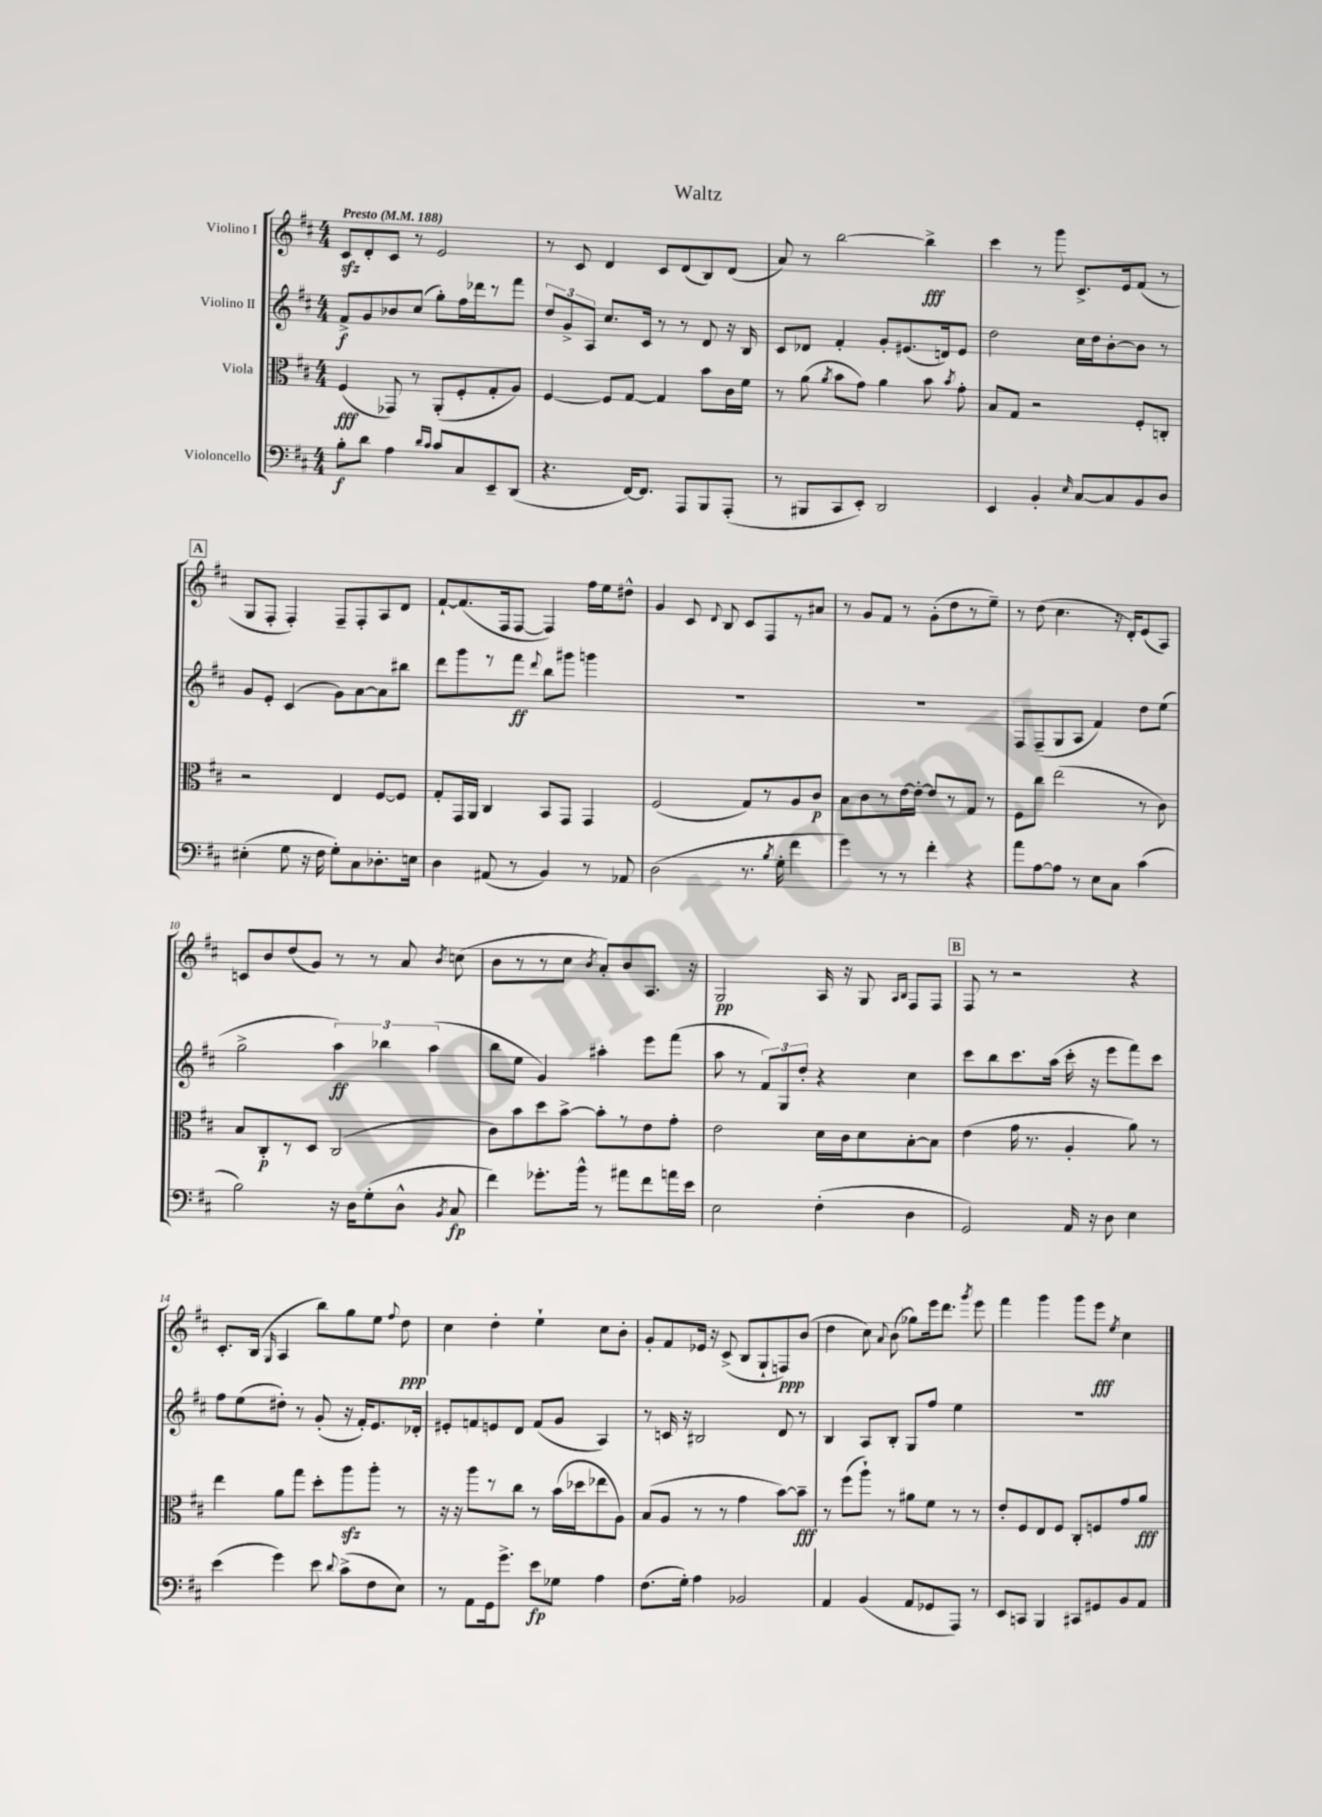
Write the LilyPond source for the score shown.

\header { title = "Waltz" }
<<
\new StaffGroup <<
\new Staff = "s0" \with { instrumentName = "Violino I" } {
    \clef treble \key d \major \numericTimeSignature \time 4/4 \tempo "Presto" 4 = 188
    \autoBeamOff cis'8[\sfz d'8-. cis'8] r8 e'2 |
    r8 cis'8 d'4 cis'8[ d'8( b8) d'8]( |
    a'8) r8 b''2~ b''4->\fff |
    cis'''4 r8 g'''8 cis'8.[-> e'16 fis'8]( r8 |
    \mark \markup { \box "A" } g8[ fis8]-. fis4-.) fis8[-- fis8-. a8 d'8] |
    fis'8[~-! fis'8.( fis16 fis8]~ fis4) fis''16[ e''16 dis''8]-^ |
    g'4 cis'8 \appoggiatura { d'8 } b8 cis'8[ fis8 r8 ais'8] |
    r8 g'8[ fis'8] r8 g'8[-.( d''8 r8 e''8]--) |
    r8 d''8( cis''4. r16 d'16[-.) e'8( a8]) |
    c'8[ b'8 d''8( g'8]) r8 r8 a'8 \acciaccatura { b'8 } c''8( |
    b'8[ r8 r8 cis''8] \acciaccatura { b'8 } a'8[-.) b'8 a8.] r16 |
    g2\pp a16 r16 g8 \grace { a16[ b16] } fis8[ fis8] |
    \mark \markup { \box "B" } fis8 r8 r2 r4 |
    cis'8.[-. b16]( \grace { g16 } a4 b''8[) g''8 e''8] \appoggiatura { fis''8 } d''8\ppp |
    cis''4 d''4-. e''4-! cis''8[ b'8]-. |
    g'8[-. fis'8 ees'16] r16 cis'8->( b8[ g8-! f8\ppp) b'8]( |
    d''4 cis''8) \appoggiatura { a'8 } b'8( ges''8[) e'''16 d'''8.] \acciaccatura { g'''8 } e'''8 |
    fis'''4 g'''4 g'''8[ e'''8]\fff \acciaccatura { e''8 } cis''4 \bar "|." |
}
\new Staff = "s1" \with { instrumentName = "Violino II" } {
    \clef treble \key d \major \numericTimeSignature \time 4/4
    \autoBeamOff fis'8[->\f g'8 bes'8 cis''8]( g''8[-.) fis''16 des'''16 r8 fis'''8] |
    \tuplet 3/2 { d''8[ g'8-> a8] } cis''8.[ cis'16] r8 r8 d'8 r16 b16 |
    cis'8[ des'8] fis'4-. g'8[-. eis'8.( d'16) eis'8] |
    d''2 cis''16[ d''16 b'8~-. b'8] r8 |
    \mark \markup { \box "A" } g'8[ e'8]-. cis'4( g'8[) a'8~ a'8 bis''8] |
    d'''8[ g'''8 r8 fis'''8]\ff \appoggiatura { d'''8 } b''8[ gis'''8] g'''4 |
    R1 |
    R1 |
    fis8[ fis8--( g8 a8] fis'4) d''8[ e''8]( |
    g''2-> \tuplet 3/2 { a''4\ff) bes''4 a''4( } |
    b''8[ e''8] g'4) ais''4-. e'''8[ fis'''8]( |
    a''8 r8 \tuplet 3/2 { fis'8[) g8 d''8]-. } r4 cis''4 |
    \mark \markup { \box "B" } cis'''8[ b''8 cis'''8. a''16]( cis'''16-. r16 e'''8[ fis'''8) cis'''8] |
    fis''8[ e''8( dis''8]-.) r8 g'8-.( r16 fis'16[-.) e'8. des'16]-. |
    eis'8[-. f'8 e'8 d'8] f'8[( g'8] a4) |
    r8 c'16 r16 bis2 d'8 r8 |
    b4 a8[ b8]-. g8[ fis''8] e''4 |
    R1 \bar "|." |
}
\new Staff = "s2" \with { instrumentName = "Viola" } {
    \clef alto \key d \major \numericTimeSignature \time 4/4
    \autoBeamOff fis4\fff( ges,8) r8 a,8[-.( fis8-. g8-. a8]) |
    fis4~ fis8[ g8]~ g4 b'8[ cis'16 fis'16] |
    r8 a'8( \acciaccatura { a'8 } b'8[ g'8]) a'4 b'8 \acciaccatura { b'8 } g'8-. |
    b8[ g8] r2 fis8[-. c8]-. |
    \mark \markup { \box "A" } r2 e4 fis8[~ fis8] |
    g8[-. g,16 a,16] cis4 b,8[ g,8] g,4 |
    fis2( g8[) r8 a8 cis'8]\p |
    b8[ cis'8 r8 e'16~ e'16]~-. e'8[ r8 g8] r8 |
    fis8[ cis''8] e''2( r8 cis'8) |
    b8[ cis8-.\p r8 d8] cis2( |
    cis'8[) b'8 d''8 b'8]~-> b'8[-. r8 e'8 g'8]-. |
    e'2 d'16[ cis'16 d'8 b8~-. b8] |
    \mark \markup { \box "B" } e'4( g'16 r8. a4-. a'8) r8 |
    e''4 a'8[ g''8] d''8[-. a''8\sfz a''8]-. r8 |
    r16 r16 a''8[ r8 cis''8] r8 b'16[( des''16 ees''8 a8]) |
    b8[( a8] r8 r8 g'4 b'8[~) b'8]--\fff |
    r8 fis''8[( a''8]-!) r8 ais'8[ fis'8] r8 r8 |
    e'8[-. fis8 e8 fis8] cis8[-. f8 g'8 a'8]\fff \bar "|." |
}
\new Staff = "s3" \with { instrumentName = "Violoncello" } {
    \clef bass \key d \major \numericTimeSignature \time 4/4
    \autoBeamOff b8[-.\f d'8] a4 \grace { d'16[ cis'16] } cis'8[ cis8 e,8-- d,8]( |
    r4. fis,16[~) fis,8.] a,,8[ b,,8 a,,8]-.( |
    r8 bis,,8[ cis,8 e,8]-.) d,2 |
    e,4 b,4-. \grace { e16 } cis8[~ cis8 b,8 d8] |
    \mark \markup { \box "A" } eis4-.( g8 r16 fis16 g8[-.) cis8 des8.-. e16] |
    d4 ais,8( r8 b,4) r8 aes,8 |
    d2( r8. \acciaccatura { b8 } g16-. fis'4 |
    g'4) r8 r8 fis'4-. r4 |
    a'8[ a8~ a8] r8 e8[ cis8] cis'4( |
    b2) r16 d16[ g8-.( d8]-^ \acciaccatura { b,8 } cis8\fp |
    fis'4) ges'8.[-. b'16]-^ r8 ais'8[ fis'8 a'16 e'16] |
    e2 fis4-.( d4 |
    \mark \markup { \box "B" } g,2) a,16 r16 d8 e4 |
    e'4( g'4) e'8 \appoggiatura { d'8 } cis'8[->( fis8 e8]) |
    r8 a,8[ g,16 g'8.]-> e'8[\fp ges8] a4 |
    fis8.[( g16]-.) a4 bes,2 |
    a,4 b,4( a,8[ ges,8 a,,8]) r8 |
    e,8[ c,8] b,,4 cis,8[ gis,8 b,8 a,8] \bar "|." |
}
>>
>>
